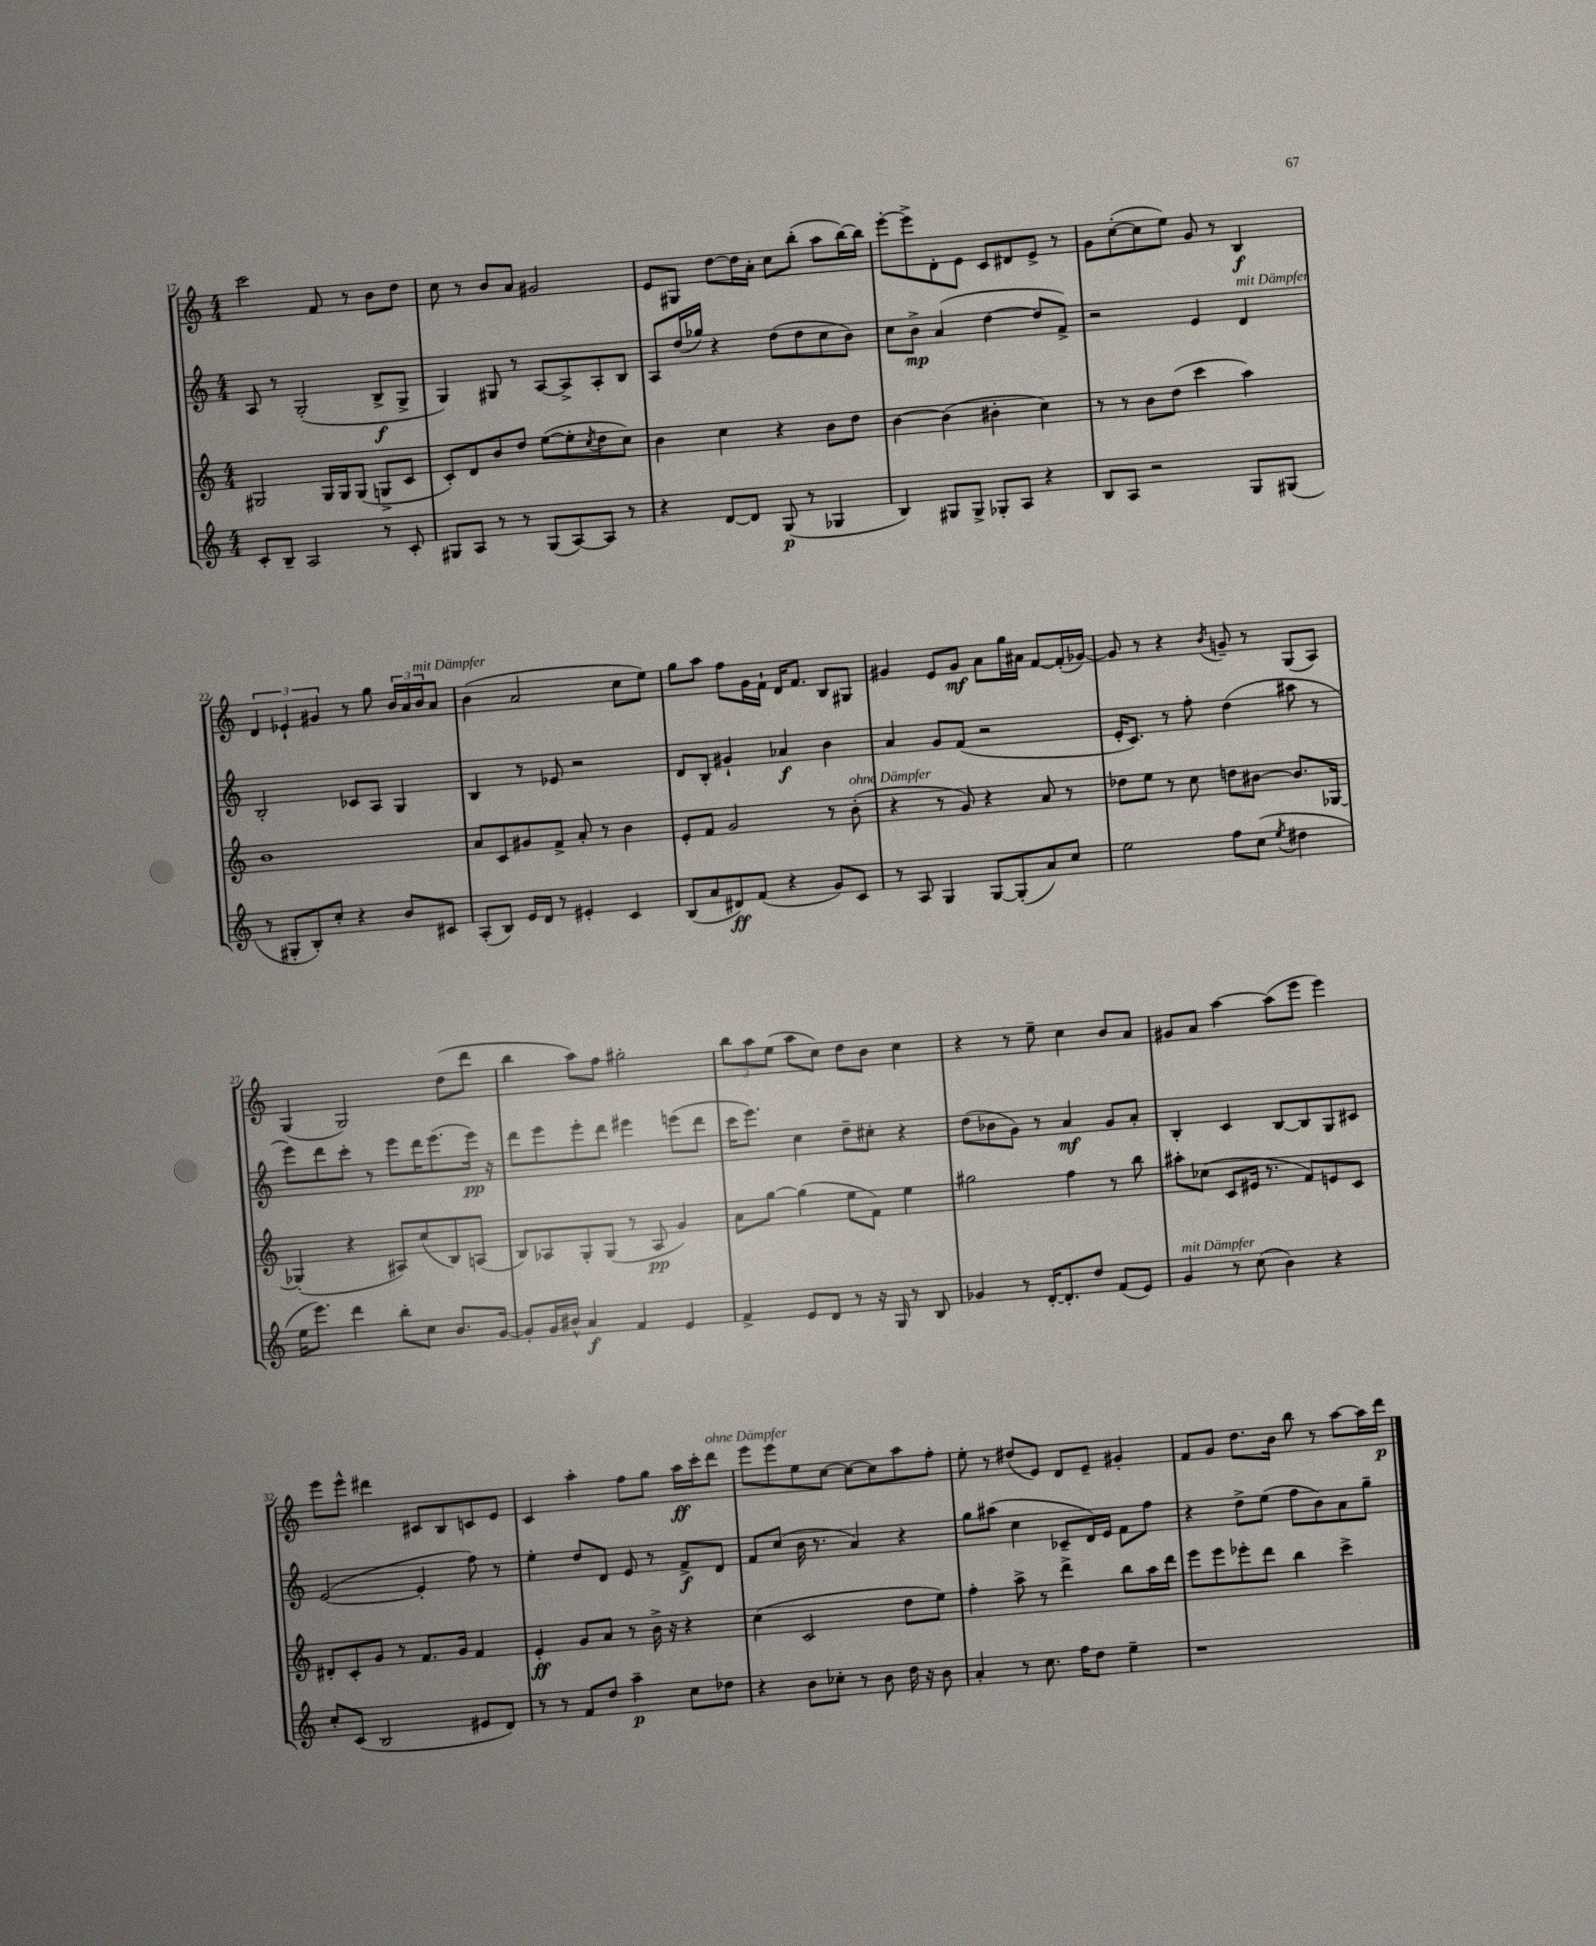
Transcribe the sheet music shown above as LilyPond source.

<<
\new StaffGroup <<
\new Staff = "s0" {
    \clef treble \key c \major \numericTimeSignature \time 4/4
    c'''2 f'8 r8 b'8 d''8 |
    c''8 r8 b'8 a'8 gis'2 |
    e'8 gis8 d''8~ d''16 a'16-. c''8 b''8-.( a''8 b''16~) b''16 |
    e'''8~-. e'''8-> d'8-. e'8 c'8 dis'8 e'8-> r8 |
    g'8 c''8~-.( c''8 e''8) g'8 r8 b4\f |
    \tuplet 3/2 { d'4 ees'4-! gis'4 } r8 g''8 \tuplet 3/2 { b'16 a'16 b'16^\markup { \italic "mit Dämpfer" } } a'8 |
    b'4( a'2 c''8 e''8) |
    g''8 a''8 f''8 g'16 f'16-! d'16 f'8. b8 gis8 |
    gis'4 e'8 gis'8\mf a'8 g''16 ais'16 f'8~ f'16-.( ges'16~) |
    ges'8 r8 r4 \acciaccatura { b'8 } g'8-- r8 g8( a8) |
    g4( g2) d''8( d'''8 |
    b''4 a''8) f''8 gis''2-. |
    \tuplet 3/2 { b''8 a''8 e''8( } a''8 c''8) d''8 b'8 c''4 |
    r4 r8 e''8-- c''4 b'8 a'8 |
    gis'8 a'8 a''4~ a''8( e'''8 e'''4) |
    e'''8 e'''8-^ dis'''4 cis'8 b8 c'8 e'8 |
    c'4 a''4-. f''8 g''8 a''16\ff c'''16-. d'''8^\markup { \italic "ohne Dämpfer" } |
    e'''8 e'''8 e''8 c''8~ c''8~ c''8 a''8 f''8-. |
    e''8-. r8 dis''8( e'8) d'8 e'8-- gis'4-. |
    f'8 g'8 d''8. b'16 b''8 r8 a''8~ a''16 d'''16\p \bar "|." |
}
\new Staff = "s1" {
    \clef treble \key c \major \numericTimeSignature \time 4/4
    a8 r8 g2-.( b8->\f g8-> |
    g4) gis8 r8 a8~ a8-> a8-. b8 |
    a8 d''16( ges''16) r4 d''8( d''8 c''8 b'8) |
    c''8 b'8->\mp a'4( d''4~ d''8 f'8->) |
    r2 e'4 d'4^\markup { \italic "mit Dämpfer" } |
    b2-. ces'8 a8 g4 |
    b4 r8 ees'8 r2 |
    d'8 b8-. gis'4-! aes'4\f b'4 |
    a'4 g'8 f'8( r2 |
    e'16-. c'8.) r8 f''8-. d''4( ais''8 r8 |
    e'''8) d'''8 c'''8-. r8 e'''8 d'''16 e'''8.( e'''16\pp) r16 |
    d'''8 e'''8 e'''8-. d'''8 eis'''4 e'''8( d'''8 |
    c'''16 e'''8.) c''4 d''8-- cis''8-. r4 |
    d''8( bes'8 g'8) r8 a'4\mf g'8 a'8-. |
    b4-. c'4 b8~ b8 g8 cis'8 |
    e'2~( e'4-. f''8) r8 |
    e''4-. d''8 d'8 e'8 r8 f'8->\f d'8 |
    f'8 c''8( b'16 r8. a'4) r4 |
    g''8 ais''8( c''4 ces'8-- d'16) e'16 f'8 f''8 |
    r4 d''8-> e''8( f''8 b'8) a'8 g''8-- \bar "|." |
}
\new Staff = "s2" {
    \clef treble \key c \major \numericTimeSignature \time 4/4
    gis2 gis16 gis16 gis8( g8-> c'8 |
    c'8-.) d'8 b'8 d''8 e''8~( e''8-. \acciaccatura { c''8 } d''8 c''8) |
    b'4 c''4 r4 b'8 d''8 |
    b'4~ b'4( bis'4-. c''4) |
    r8 r8 b'8 d''8( c'''4 a''4) |
    b'1 |
    a'8 c'8 gis'8 f'8-> a'8-. r8 b'4 |
    e'8-. f'8 g'2 r8 b'8-.^\markup { \italic "ohne Dämpfer" }( |
    r4 r8 g'8) r4 a'8 r8 |
    des''8 e''8 r8 c''8 d''8 bis'8~ bis'8. ges16~ |
    ges4-.( r4 ais8) c''8( b8) a8( |
    b8) aes8 g8-. g8( r8 aes8\pp g'4) |
    a'8 g''8~ g''4( e''8 f'8) e''4 |
    gis''2 f''4 r8 b''8 |
    ais''8-. ces''8( c'8 eis'16 r8. f'8) e'8 c'8 |
    dis'8-. c'8-. g'8 r8 f'8. g'16 f'4 |
    e'4-.\ff g'8 a'8 r8 b'16-> r16 r4 |
    c''4( c'2 d''8 e''8) |
    f''4-. a''8-> r8 d'''4-> b''8 a''16 d'''16 |
    e'''8 e'''8 ees'''8-. d'''8 b''4 c'''4-> \bar "|." |
}
\new Staff = "s3" {
    \clef treble \key c \major \numericTimeSignature \time 4/4
    c'8-. b8-- a2 r8 c'8-. |
    gis8 a8 r8 r8 gis8( a8~) a8 r8 |
    r4 d'8~ d'8 g8\p( r8 ges4 |
    b4) gis8 gis8-> ges8-. a8 r4 |
    b8 a8 r2 g8 gis8( |
    r8 gis8-. b8-.) c''8-. r4 b'8 cis'8 |
    a8-.( b8) e'16 d'16 r8 eis'4-. c'4 |
    b8( a'8 dis'8\ff) f'8( r4 g'8) c'8 |
    r8 a8 g4 g8~ g8-.( a'8) c''8 |
    e''2 f''8 c''8( \acciaccatura { e''8 } dis''4 |
    e''16 e'''8.) d'''4 b''8-. c''8 b'8. g'16~ |
    g'8-. g'16 bis'16-^ a'4\f f'4 e'4 |
    f'4-> e'8 d'8 r8 r16 g16 r8 b8 |
    ges'4 r8 d'16~-. d'8.-. d''8 f'8( e'8) |
    g'4^\markup { \italic "mit Dämpfer" } r8 c''8( b'4) r4 |
    c''8-. c'8( b2 eis'8 d'8) |
    r8 r8 f'8 d''8 a''4--\p c''8 des''8 |
    r4 b'8 ces''8-. r8 b'8 d''16 r16 b'8 |
    a'4-. r8 c''8. f''16 d''8 e''4-- |
    r1 \bar "|." |
}
>>
>>
\layout { \context { \Score currentBarNumber = #17 } }
